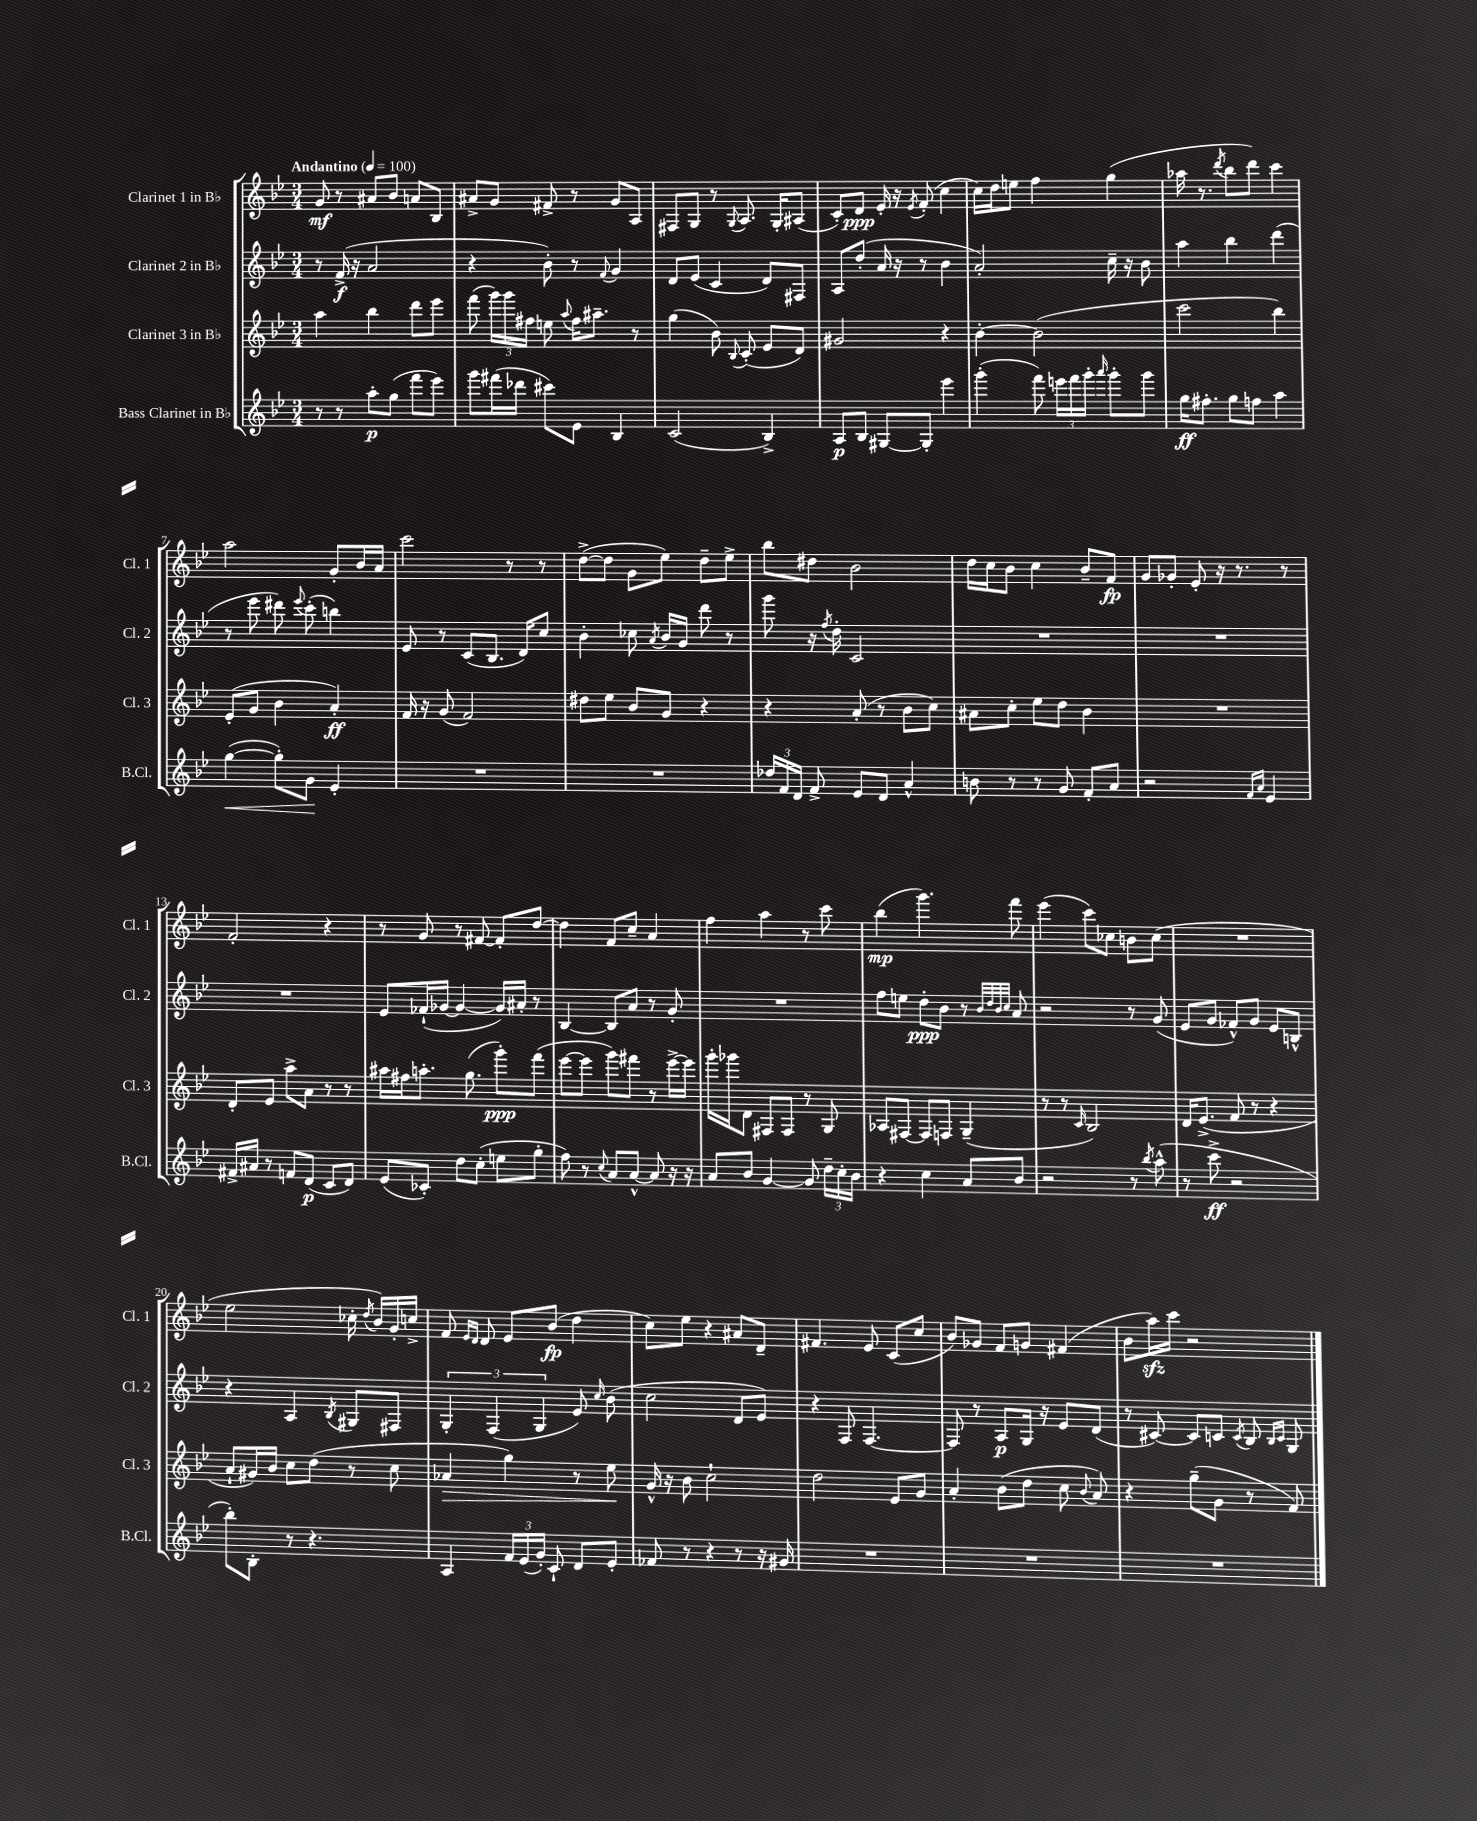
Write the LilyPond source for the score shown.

<<
\new StaffGroup <<
\new Staff = "s0" \with { instrumentName = "Clarinet 1 in Bb" shortInstrumentName = "Cl. 1" } {
    \clef treble \key bes \major \numericTimeSignature \time 3/4 \tempo "Andantino" 4 = 100
    \autoBeamOff g'8\mf r8 ais'8[ bes'8] a'8[ bes8] |
    ais'8[-> g'8] fis'8-> r8 g'8[ a8] |
    fis8[ g8] r8 \appoggiatura { g8 } a8. g16[-. ais8]( |
    c'8[-.) d'8]\ppp ees'16-. r16 \acciaccatura { ees'8 } f'8-.( c''4 |
    c''16[) d''16 e''8] f''4 g''4( |
    aes''16 r8. \acciaccatura { d'''8 } bes''8[ d'''8]) c'''4 |
    a''2 g'8[-. bes'16 a'16] |
    c'''2 r8 r8 |
    d''8[~->( d''8] g'8[ ees''8]) d''8[-- ees''8]-> |
    bes''8[ dis''8] bes'2 |
    d''16[ c''16 bes'8] c''4 bes'8[-- f'8]\fp |
    g'8[ ges'8]-. ees'8-. r16 r8. r8 |
    f'2-. r4 |
    r8 g'8 r8 fis'8~ fis'8[-. d''8]~ |
    d''4 f'8[ c''8]-- a'4 |
    f''4 a''4 r8 c'''8 |
    bes''4\mp( g'''4.) f'''8 |
    ees'''4( c'''8[) ces''8] b'8[ ces''8]( |
    R2. |
    ees''2 ces''16-. \acciaccatura { d''8 } bes'16[) g'16-. c''16]-> |
    f'8 \grace { ees'16[ d'16] } d'8 ees'8[ bes'8]\fp( d''4 |
    c''8[) ees''8] r4 ais'8[ d'8]-- |
    fis'4. ees'8 c'8[( c''8] |
    bes'8[) ges'8] f'8[ g'8] fis'4( |
    bes'8[ a''16\sfz) c'''16] r2 \bar "|." |
}
\new Staff = "s1" \with { instrumentName = "Clarinet 2 in Bb" shortInstrumentName = "Cl. 2" } {
    \clef treble \key bes \major \numericTimeSignature \time 3/4
    \autoBeamOff r8 f'16->\f( r16 a'2 |
    r4 bes'8-.) r8 \appoggiatura { f'8 } g'4 |
    d'8[ ees'8]( c'4 d'8[) fis8] |
    a8[ d''8]-.( a'16 r16 r8 bes'4 |
    a'2-.) c''16-- r16 bes'8 |
    a''4 bes''4 d'''4( |
    r8 ees'''8 dis'''8) \appoggiatura { ees'''8 } c'''8-.( b''4) |
    ees'8 r8 c'8[( bes8.] d'16[) c''8] |
    bes'4-. ces''8 \acciaccatura { a'8 } bes'16[ g'16] d'''8 r8 |
    g'''8 r16 \acciaccatura { f''8 } d''16-. c'2 |
    R2. |
    R2. |
    R2. |
    ees'8[ fes'16-!( ges'16]~ ges'4~ ges'16[) ais'16]-. r8 |
    bes4~ bes8[ a'8] r8 g'8-. |
    R2. |
    f''8[ e''8] d''8[-.\ppp bes'8] r8 \grace { bes'32[ d''32 bes'32 c''32] } a'8 |
    r2 r8 g'8( |
    ees'8[ g'8] fes'8[-^) g'8] ees'8[ b8]-^ |
    r4 a4 \acciaccatura { bes8 } gis8[ fis8] |
    \tuplet 3/2 { g4-. f4( g4 } ees'8) \grace { c''16 } bes'8( |
    c''2 d'8[ ees'8]) |
    r4 f8 f4.~ |
    f8 r8 a8[\p g16] r16 ees'8[ d'8]( |
    r8 cis'8~) cis'8[ c'8] \acciaccatura { c'8 } bes8 \grace { bes16[ c'16] } g8 \bar "|." |
}
\new Staff = "s2" \with { instrumentName = "Clarinet 3 in Bb" shortInstrumentName = "Cl. 3" } {
    \clef treble \key bes \major \numericTimeSignature \time 3/4
    \autoBeamOff a''4 bes''4 d'''8[ ees'''8] |
    f'''8( \tuplet 3/2 { g'''16[) g'''16 fis''16] } e''8 \appoggiatura { a''8 } fis''16[ ais''8.]-- r8 |
    g''4( bes'8) \appoggiatura { bes8 } c'8-.( ees'8[ d'8]) |
    gis'2 r4 |
    bes'4~-. bes'2( |
    c'''2 bes''4) |
    ees'8[-.( g'8] bes'4 a'4-.\ff) |
    f'16 r16 g'8( f'2) |
    dis''8[ ees''8] bes'8[ g'8] r4 |
    r4 a'8-.( r8 bes'8[ c''8]) |
    ais'8[ c''8]-. ees''8[ d''8] bes'4 |
    R2. |
    d'8[-. ees'8] a''8[-> a'8] r8 r8 |
    ais''16[ fis''16 a''8.]-. g''8.( g'''8[-.\ppp) f'''8]( |
    ees'''8[~ ees'''8] g'''8[) fis'''8] r8 ees'''16[~-> ees'''16] |
    g'''16[-. ges'''16 d'8] fis8[ fis8] r8 g8 |
    aes8[ fis8]~ fis8[ f8] g4--( |
    r8 r8 \grace { c'16 } bes2) |
    d'16[ ees'8.]->( f'8 r8 r4 |
    a'8[-! gis'16) bes'16] c''8[ d''8]( r8 c''8 |
    aes'4\> g''4) r8 ees''8\! |
    g'16-^ r16 bes'8 c''2-! |
    d''2 ees'8[ g'8] |
    a'4-. bes'8[( d''8] c''8 \appoggiatura { bes'8 } a'8) |
    r4 g''8[--( g'8] r8 f'8) \bar "|." |
}
\new Staff = "s3" \with { instrumentName = "Bass Clarinet in Bb" shortInstrumentName = "B.Cl." } {
    \clef treble \key bes \major \numericTimeSignature \time 3/4
    \autoBeamOff r8 r8 a''8[-.\p g''8]( f'''8[ ees'''8]) |
    g'''8[ fis'''16( des'''16] cis'''8[) ees'8] bes4 |
    c'2( bes4->) |
    a8[\p bes8] gis8[~ gis8]-. ees'''4 |
    g'''4-.( f'''8) \tuplet 3/2 { e'''16[ f'''16 g'''16]-. } \grace { a'''16 } g'''8[-. g'''8] |
    g''16[\ff fis''8.]-. g''8[ f''8] a''4 |
    g''4~\<( g''8[-.) g'8]\! ees'4-. |
    R2. |
    R2. |
    \tuplet 3/2 { des''16[ f'16 d'16] } f'8-> ees'8[ d'8] a'4-^ |
    b'8 r8 r8 g'8 f'8[-. a'8] |
    r2 \grace { f'16[ a'16] } ees'4 |
    fis'16[-> ais'16] r8 f'8[ d'8]\p( c'8[ d'8]) |
    ees'8[( ces'8]-.) d''8[ c''8]-.( e''8[ g''8]-. |
    f''8) r8 \appoggiatura { c''8 } a'8[ a'8]~-^ a'8 r16 r16 |
    a'8[ bes'8] g'4~ g'8 \tuplet 3/2 { d''16[-- c''16-. bes'16] } |
    r4 c''4 a'8[ bes'8] |
    r2 r8 \acciaccatura { bes''8 } a''8-^( |
    r8 c'''8->\ff r2 |
    bes''8[-.) bes8]-. r8 r4. |
    a4 \tuplet 3/2 { f'16[ ees'16( g'16]-.) } c'8-! d'8[ ees'8]-. |
    fes'8 r8 r4 r8 r16 gis'16 |
    R2. |
    R2. |
    R2. \bar "|." |
}
>>
>>
